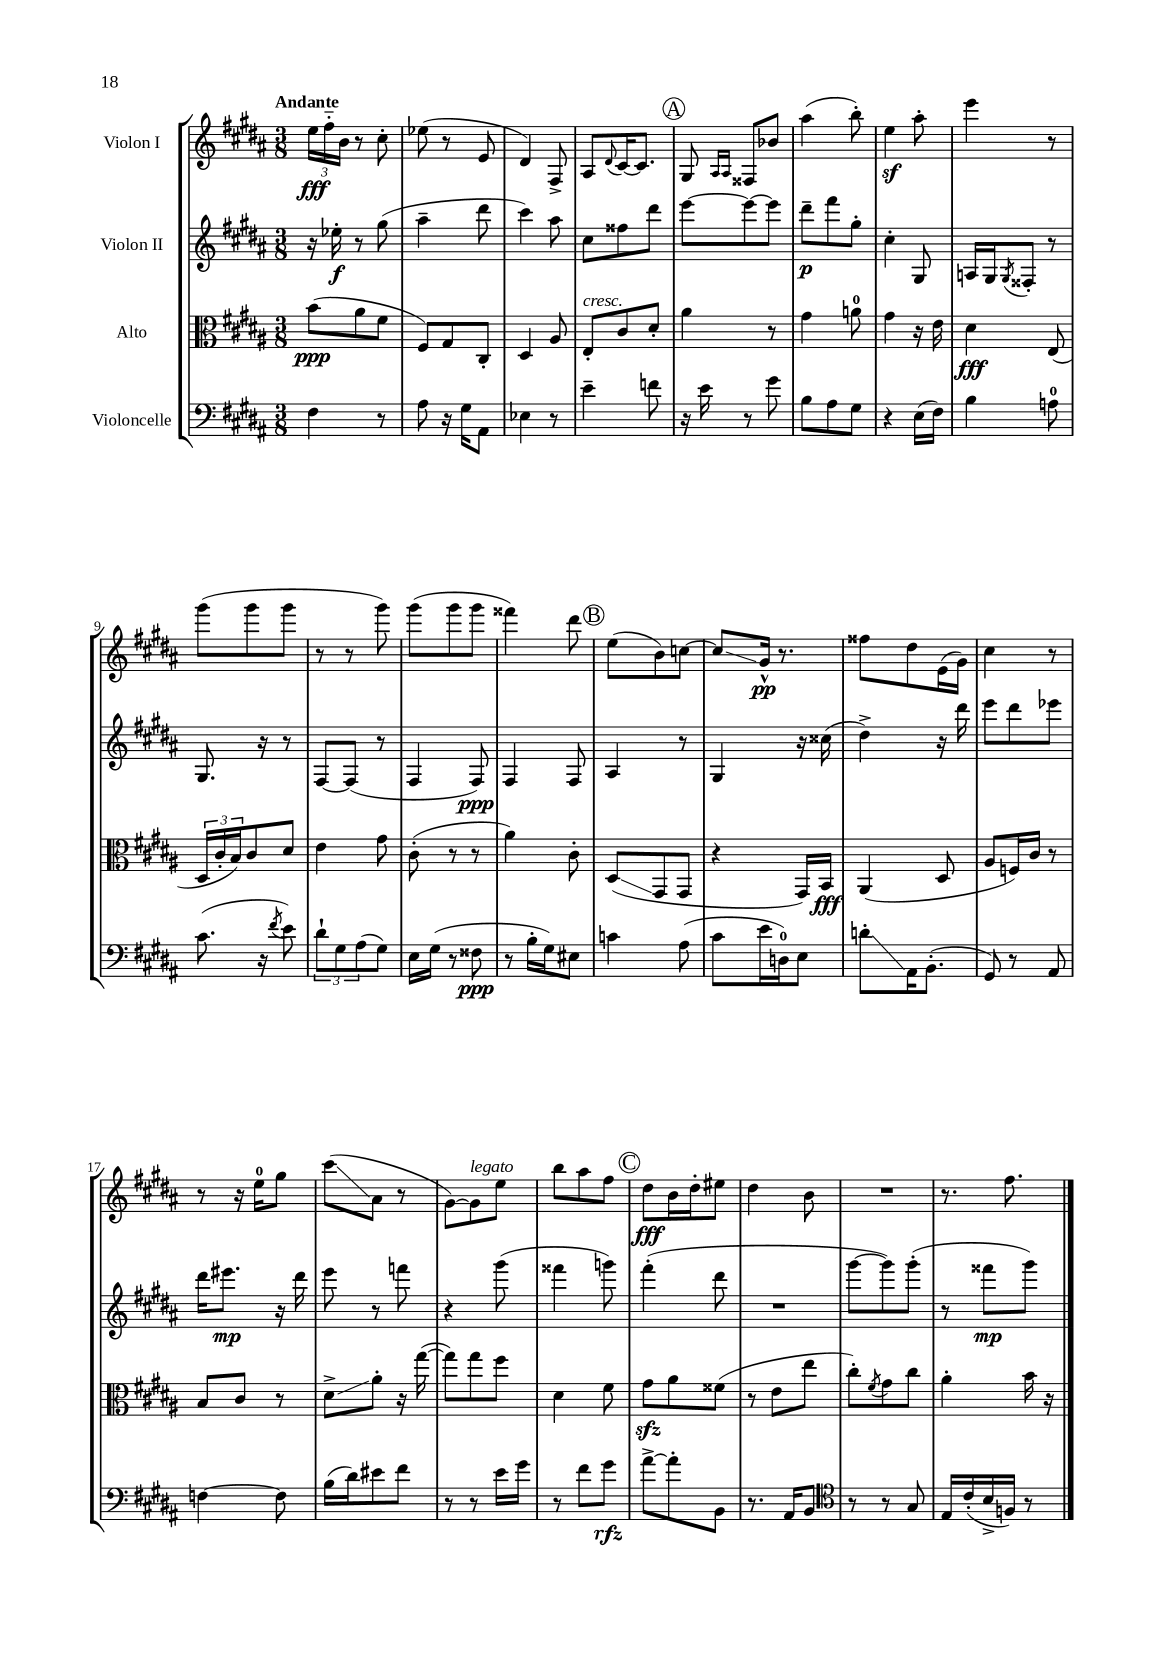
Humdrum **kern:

**kern	**kern	**kern	**kern
*staff4	*staff3	*staff2	*staff1
*clefF4	*clefC3	*clefG2	*clefG2
*k[f#c#g#d#a#]	*k[f#c#g#d#a#]	*k[f#c#g#d#a#]	*k[f#c#g#d#a#]
*M3/8	*M3/8	*M3/8	*M3/8
4F#	(8b	16r	24ee
.	.	.	24ff#'~
.	.	16ee-'	.
.	.	.	24b
.	8a#	8r	8r
8r	8f#	(8gg#	8cc#'
=	=	=	=
8A#	8F#)	4aa#~	(8ee-
16r	8G#	.	8r
16G#	.	.	.
8AA#	8C#'	8ddd#	8e
=	=	=	=
4E-	4D#	4ccc#)	4d#)
8r	8A#	8aa#	8F#^
=	=	=	=
4e~	8E'	8cc#	8A#
.	.	.	8qqd#
.	8c#	8ff##	[16c#
.	.	.	8.c#]
8f	8d#'	8ddd#	.
=	=	=	=
16r	4a#	[8eee	8G#
16e	.	.	.
.	.	.	16qqA#
.	.	.	16qqA#
8r	.	8eee_	8F##
8g#	8r	8eee]	8b-
=	=	=	=
8B	4g#	8ddd#~	(4aa#
8A#	.	8fff#	.
8G#	8a	8gg#'	8bb')
=	=	=	=
4r	4g#	4cc#'	4ee
(16E	16r	8G#	8aa#'
16F#)	16e	.	.
=	=	=	=
4B	4d#	16A	4eee
.	.	16G#	.
.	.	8qG#	.
.	.	8F##'	.
8A	(8E	8r	8r
=	=	=	=
(8.c#	24D#	8.G#	(8ggg#
.	24c#'	.	.
.	24B)	.	.
.	8c#	.	8ggg#
16r	.	16r	.
8qf#	.	.	.
8e)	8d#	8r	8ggg#
=	=	=	=
12d#`	4e	[8F#	8r
12G#	.	.	.
.	.	(8F#]	8r
(12A#	.	.	.
8G#)	8g#	8r	8ggg#)
=	=	=	=
16E	(8c#'	4F#	(8ggg#
(16G#	.	.	.
8r	8r	.	8ggg#
8F##	8r	8F#)	8ggg#
=	=	=	=
8r	4a#)	4F#	4fff##)
16B'	.	.	.
16G#)	.	.	.
8E#	8c#'	8F#	8ddd#
=	=	=	=
4c	(8D#	4A#	(8ee
.	8GG#	.	8b)
(8A#	8GG#	8r	[8cc
=	=	=	=
8c#	4r	4G#	8cc]
16e	.	.	16g#^^
16D)	.	.	8.r
8E	16GG#)	16r	.
.	16BB	(16cc##	.
=	=	=	=
8d'	(4AA#	4dd#^)	8ff##
16AA#	.	.	8dd#
(8.BB'	.	.	.
.	8D#	16r	(16e
.	.	16ddd#	16g#)
=	=	=	=
8GG#)	8A#	8eee	4cc#
8r	16F)	8ddd#	.
.	16c#	.	.
8AA#	8r	8eee-	8r
=	=	=	=
[4F	8B	16ddd#	8r
.	.	8.eee#	.
.	8c#	.	16r
.	.	.	16ee
8F]	8r	16r	8gg#
.	.	16ddd#	.
=	=	=	=
(16B	8d#^	8eee	(8ccc#
16d#)	.	.	.
8e#	8a#'	8r	8a#
8f#	16r	8fff	8r
.	([16gg#	.	.
=	=	=	=
8r	8gg#])	4r	[8g#)
8r	8gg#	.	8g#]
16e	8ff#	(8ggg#	8ee
16g#	.	.	.
=	=	=	=
8r	4d#	4fff##	8bb
8f#	.	.	8aa#
8g#	8f#	8ggg)	8ff#
=	=	=	=
[8a#^	8g#	(4fff#'	8dd#
8a#']	8a#	.	16b
.	.	.	16dd#'
8BB	(8f##	8ddd#	8ee#
=	=	=	=
8.r	8r	4.r	4dd#
.	8e	.	.
16AA#	.	.	.
8BB	8ee	.	8b
=	=	=	=
*clefC4	*	*	*
8r	8cc#')	[8ggg#	4.r
.	8qf#	.	.
8r	8g#	8ggg#])	.
8G#	8cc#	(8ggg#'	.
=	=	=	=
16E	4a#'	8r	8.r
(16c#'	.	.	.
16B^	.	8fff##	.
16F)	.	.	8.ff#
8r	16b	8ggg#)	.
.	16r	.	.
==	==	==	==
*-	*-	*-	*-
